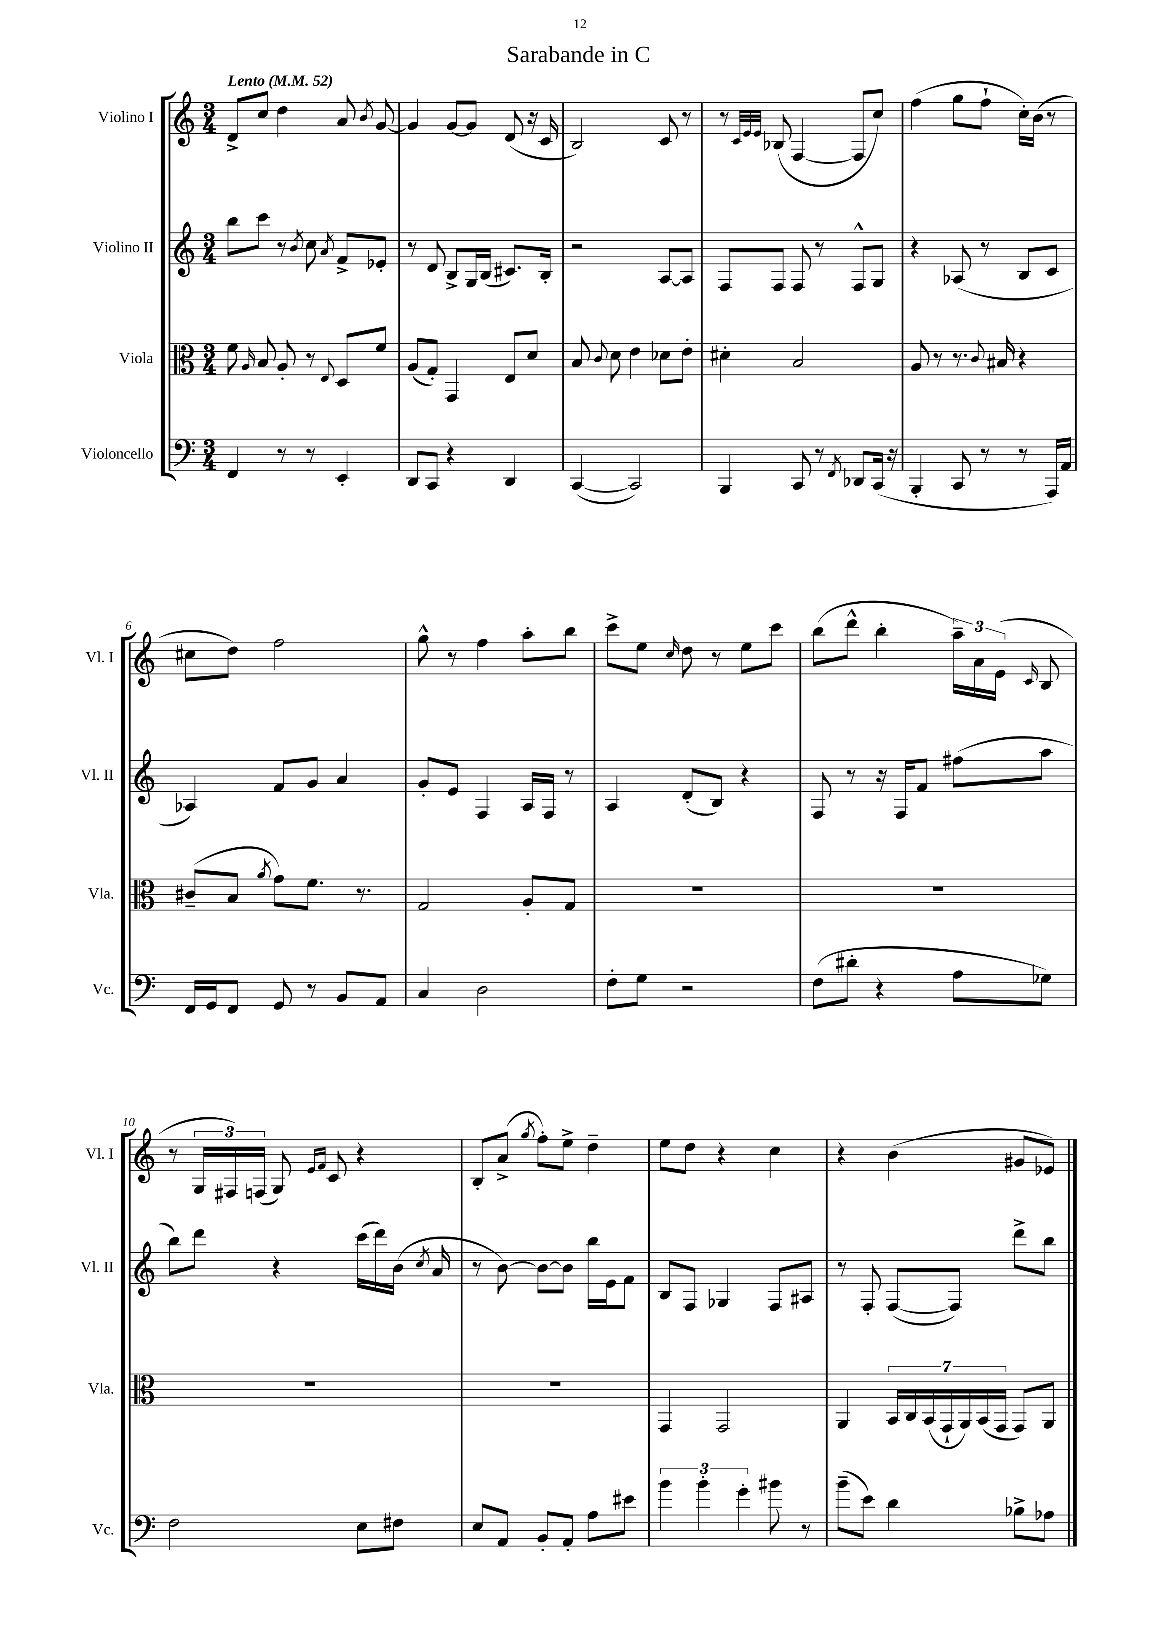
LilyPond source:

\header { title = "Sarabande in C" }
<<
\new StaffGroup <<
\new Staff = "s0" \with { instrumentName = "Violino I" shortInstrumentName = "Vl. I" } {
    \clef treble \key c \major \numericTimeSignature \time 3/4 \tempo "Lento" 4 = 52
    \autoBeamOff d'8[-> c''8] d''4 a'8 \acciaccatura { b'8 } g'8~ |
    g'4 g'8[~ g'8] d'8( r16 c'16 |
    b2) c'8 r8 |
    r8 \grace { c'32[ e'32 e'32] } bes8( f4~ f8[ c''8]) |
    f''4( g''8[ f''8]-! c''16[-.) b'16]( r8 |
    cis''8[ d''8]) f''2 |
    g''8-^ r8 f''4 a''8[-. b''8] |
    c'''8[-> e''8] \grace { c''16 } d''8 r8 e''8[ c'''8] |
    b''8[( d'''8]-^ b''4-. \tuplet 3/2 { a''16[--) a'16 e'16]( } \grace { c'16 } b8 |
    r8 \tuplet 3/2 { g16[ fis16) f16]( } g8) \grace { e'16[ f'16] } c'8 r4 |
    b8[-. a'8]->( \acciaccatura { g''8 } f''8[-.) e''8]-> d''4-- |
    e''8[ d''8] r4 c''4 |
    r4 b'4( gis'8[ ees'8]) \bar "|." |
}
\new Staff = "s1" \with { instrumentName = "Violino II" shortInstrumentName = "Vl. II" } {
    \clef treble \key c \major \numericTimeSignature \time 3/4
    \autoBeamOff b''8[ c'''8] r8 \acciaccatura { b'8 } c''8 \acciaccatura { a'8 } f'8[-> ees'8]-. |
    r8 d'8 b8[-> g16 b16]( cis'8.[) b16]-. |
    r2 a8[~ a8] |
    f8[ f8] f8 r8 f8[-^ g8] |
    r4 aes8( r8 b8[ c'8] |
    aes4) f'8[ g'8] a'4 |
    g'8[-. e'8] f4 a16[ f16] r8 |
    a4 d'8[-.( b8]) r4 |
    f8 r8 r16 f16[ f'8] fis''8[( a''8] |
    b''8[) d'''8] r4 c'''16[( d'''16) b'16]( \acciaccatura { c''8 } a'16 |
    r8 b'8~) b'8[~ b'8] b''16[ e'16 f'8] |
    b8[ f8] ges4 f8[ ais8] |
    r8 f8-. f8[~( f8]) d'''8[-> b''8] \bar "|." |
}
\new Staff = "s2" \with { instrumentName = "Viola" shortInstrumentName = "Vla." } {
    \clef alto \key c \major \numericTimeSignature \time 3/4
    \autoBeamOff f'8 \grace { a16 } b8 a8-. r8 \appoggiatura { e8 } d8[ f'8] |
    a8[( g8]-.) g,4 e8[ d'8] |
    b8 \appoggiatura { c'8 } d'8 e'4 des'8[ e'8]-. |
    dis'4-. b2 |
    a8 r8 r8. \appoggiatura { c'8 } bis16 r4 |
    cis'8[--( b8] \acciaccatura { a'8 } g'8[) f'8.] r8. |
    g2 a8[-. g8] |
    R2. |
    R2. |
    R2. |
    R2. |
    g,4 g,2 |
    a,4 \tuplet 7/4 { b,16[ c16 b,16( g,16-! a,16) b,16( g,16] } g,8[) a,8] \bar "|." |
}
\new Staff = "s3" \with { instrumentName = "Violoncello" shortInstrumentName = "Vc." } {
    \clef bass \key c \major \numericTimeSignature \time 3/4
    \autoBeamOff f,4 r8 r8 e,4-. |
    d,8[ c,8] r4 d,4 |
    c,4~( c,2) |
    b,,4 c,8 r8 \acciaccatura { f,8 } des,8[ c,16]( r16 |
    b,,4-. c,8 r8 r8 a,,16[) a,16] |
    f,16[ g,16 f,8] g,8 r8 b,8[ a,8] |
    c4 d2 |
    f8[-. g8] r2 |
    f8[( dis'8]-. r4 a8[ ges8]) |
    f2 e8[ fis8] |
    e8[ a,8] b,8[-. a,8]-. a8[ eis'8] |
    \tuplet 3/2 { b'4 b'4-. g'4-. } bis'8 r8 |
    b'8[--( e'8]) d'4 bes8[-> aes8] \bar "|." |
}
>>
>>
